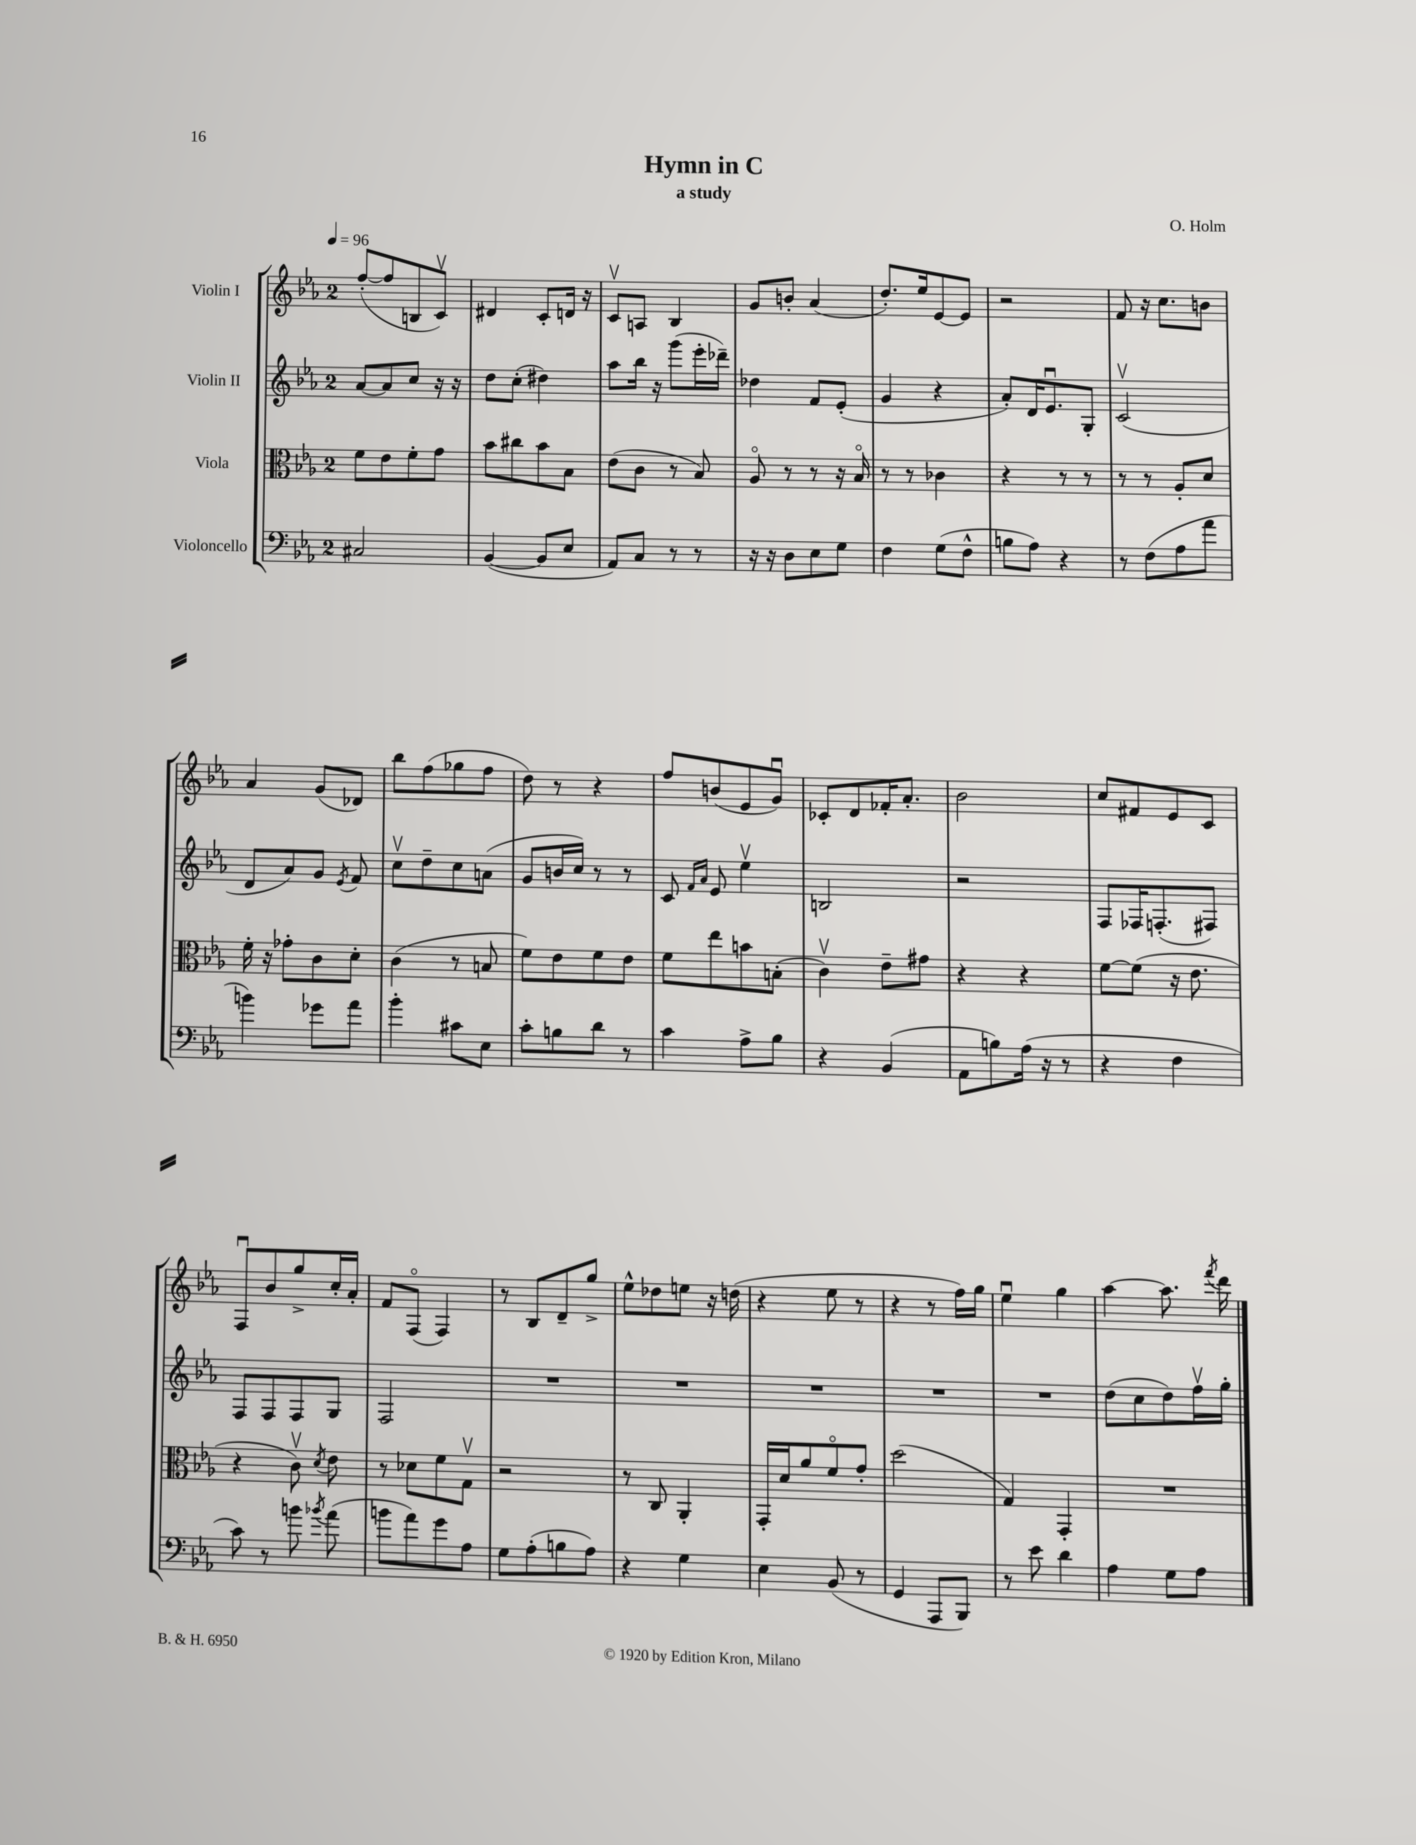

**kern	**kern	**kern	**kern
*part4	*part3	*part2	*part1
*staff4	*staff3	*staff2	*staff1
*I"Violoncello	*I"Viola	*I"Violin II	*I"Violin I
*clefF4	*clefC3	*clefG2	*clefG2
*k[b-e-a-]	*k[b-e-a-]	*k[b-e-a-]	*k[b-e-a-]
*M2/4	*M2/4	*M2/4	*M2/4
*MM96	*MM96	*MM96	*MM96
=1	=1	=1	=1
2C#X/	8f\L	[8a-/L	([8ff'/L
.	8e-\	8a-/]	8ff/]
.	8f'\	8cc/J	8Bn/
.	8g\J	16r	8cv/J)
.	.	16r	.
=2	=2	=2	=2
([4BB-/	8b-\L	8dd\L	4d#X/
.	8cc#X\	(8cc'\J	.
8BB-/L]	8b-\	4dd#X\)	8c'/L
8E-/J	8B-\J	.	16dn/Jk
.	.	.	16r
=3	=3	=3	=3
8AA-/L)	(8e-\L	8aa-\L	8cv/L
8C/J	8c\J	16bb-\Jk	8An/J
.	.	16r	.
8r	8r	(8ggg\L	4B-/
8r	8B-/)	16eee-'\L	.
.	.	16ddd-X~\JJ)	.
=4	=4	=4	=4
16r	8A-/	4dd-X\	8g/L
16r	.	.	.
8D\L	8r	.	8bn'/J
8E-\	8r	8f/L	(4a-/
8G\J	16r	(8e-'/J	.
.	16B-/	.	.
=5	=5	=5	=5
4F\	8r	4g/	8.dd'/L)
.	8r	.	.
.	.	.	16ee-/k
(8G\L	4c-X\	4r	[8e-/
8F^^\J	.	.	8e-/J]
=6	=6	=6	=6
8Bn\L	4r	8a-'/L)	2r
8A-\J)	.	16d/K	.
.	.	8.e-u/	.
4r	8r	.	.
.	8r	8G'/J	.
=7	=7	=7	=7
8r	8r	(2cv/	8f/
(8F\L	8r	.	16r
.	.	.	8.cc\L
8A-\	8A-'/L	.	.
8a-\J	8d/J	.	8bn\J
!!LO:LB:g=z
=8	=8	=8	=8
4bn\)	16f'\	8d/L	4a-/
.	16r	.	.
.	8g-X'\L	8a-/)	.
8g-X\L	8c\	8g/J	(8g/L
.	.	8qe-/	.
8a-\J	8d'\J	8f/	8d-X/J)
=9	=9	=9	=9
4b-'\	(4c\	8ccv\L	8bb-\L
.	.	8dd~\	(8ff\
8c#X\L	8r	8cc\	8gg-X\
8E-\J	8Bn/	(8an\J	8ff\J
=10	=10	=10	=10
8c'\L	8f\L)	8g/L	8dd\)
8Bn\	8e-\	16bn/L	8r
.	.	16cc/JJ)	.
8d\J	8f\	8r	4r
8r	8e-\J	8r	.
=11	=11	=11	=11
4c\	8f\L	8c/	8ff/L
.	.	16qqf/LL	.
.	.	16qqa-/JJ	.
.	8ee-\	8e-/	(8bn/
8A-^\L	8bn\	4ee-v\	8e-/
8B-\J	(8Bn'\J	.	8gu/J)
=12	=12	=12	=12
4r	4cv\)	2Bn/	8c-X'/L
.	.	.	8d/
(4BB-/	8e-~\L	.	16f-X'/K
.	.	.	8.a-'/J
.	8g#X\J	.	.
=13	=13	=13	=13
8AA-\L	4r	2r	2b-\
8Bn\)	.	.	.
(16A-\Jk	4r	.	.
16r	.	.	.
8r	.	.	.
=14	=14	=14	=14
4r	[8f\L	8F/L	8cc/L
.	(8f\J]	16F-X/K	8f#X/
.	.	(8.Fn'/	.
4F\	16r	.	8e-/
.	8.e-\	.	.
.	.	8F#X/J)	8c/J
!!LO:LB:g=z
=15	=15	=15	=15
8c\)	4r	8F/L	8Fu/L
8r	.	8F/	8b-/
8bn\	8cv\)	8F/	8gg^/
8qb-X/	8qd/	.	.
(8a-\	8e-\	8G/J	16cc'/L
.	.	.	16a-'/JJ
=16	=16	=16	=16
8bn\L	8r	2F/	8f/L
8a-\)	8d-X\L	.	(8F/J
8g\	8f\	.	4F/)
8A-\J	8Gv\J	.	.
=17	=17	=17	=17
8G\L	2r	2r	8r
(8A-'\	.	.	8B-/L
8Bn\	.	.	8d~/
8A-\J)	.	.	8gg^/J
=18	=18	=18	=18
4r	8r	2r	8ee-^^\L
.	8C/	.	8dd-X\
4G\	4AA-'/	.	8een\J
.	.	.	16r
.	.	.	(16ddn\
=19	=19	=19	=19
4E-\	16GG'/LL	2r	4r
.	16d/J	.	.
.	8a-/	.	.
(8BB-/	8f/	.	8ee-\
8r	8g'/J	.	8r
=20	=20	=20	=20
4GG/	(2dd\	2r	4r
8AAA-/L	.	.	8r
8BBB-/J)	.	.	16ff\LL)
.	.	.	16gg\JJ
=21	=21	=21	=21
8r	4G/)	2r	4ee-u\
8e-\	.	.	.
4d\	4GG'/	.	4gg\
=22	=22	=22	=22
4A-\	2r	(8dd\L	[4aa-\
.	.	8cc\	.
8G\L	.	8dd\)	8.aa-\]
8A-\J	.	16ffv\L	.
.	.	.	8qfff/
.	.	16gg'\JJ	16ddd\
==	==	==	==
*-	*-	*-	*-
